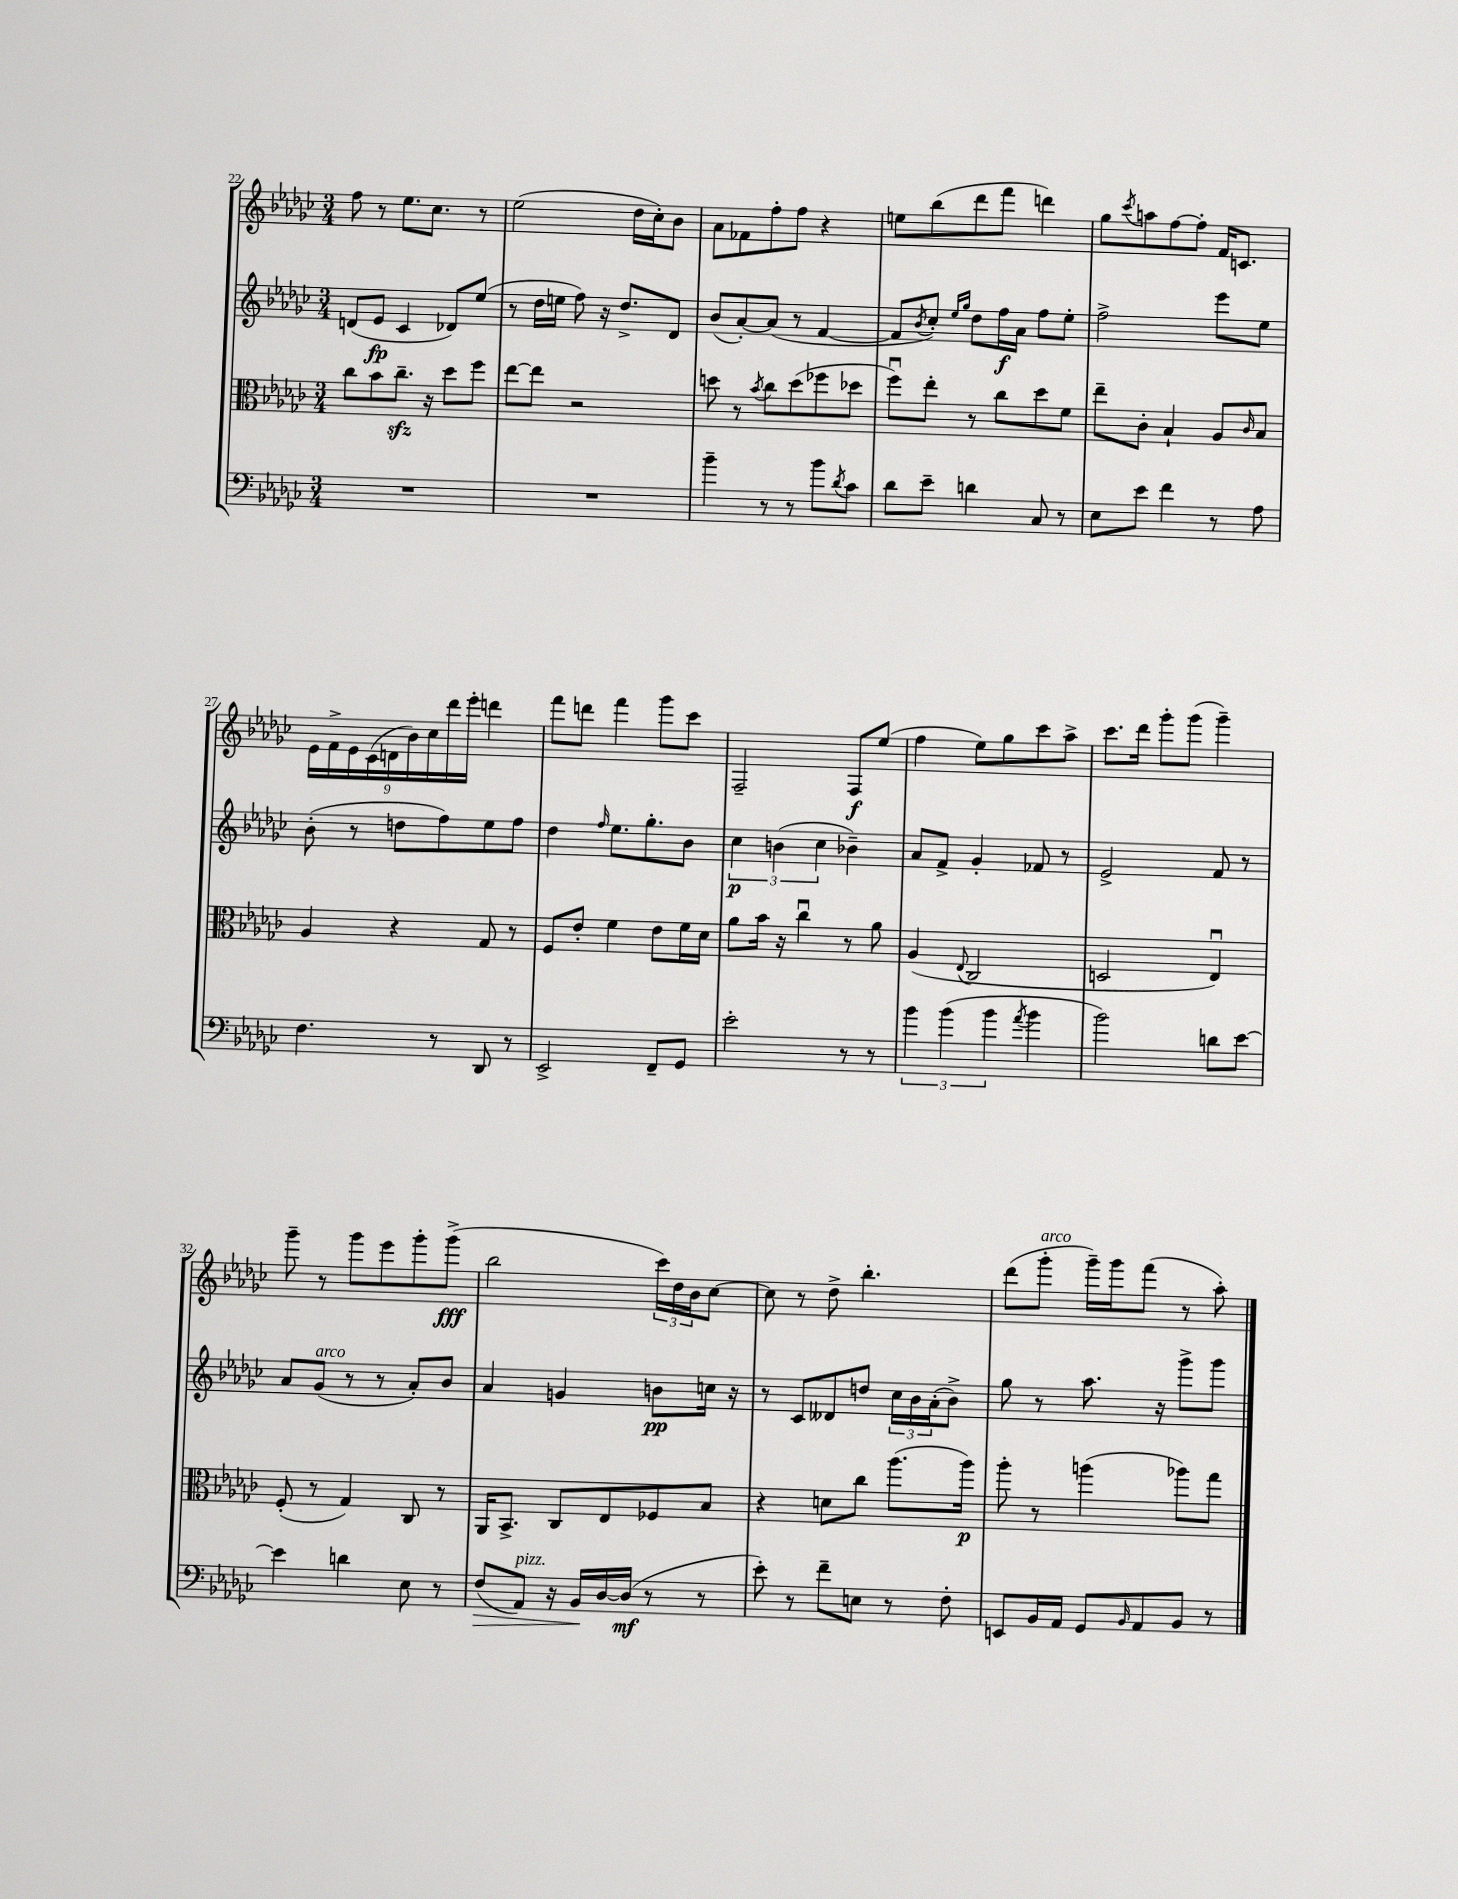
<<
\new StaffGroup <<
\new Staff = "s0" {
    \clef treble \key ges \major \numericTimeSignature \time 3/4
    f''8 r8 ees''8. ces''8. r8 |
    ees''2( des''16 ces''16-.) bes'8 |
    aes'8 fes'8 f''8-. f''8 r4 |
    e''8 bes''8( des'''8 f'''8 d'''4) |
    ges''8 \acciaccatura { ces'''8 } a''8 f''8~ f''8-. f'16 c'8. |
    \tuplet 9/8 { ees'16 f'16-> ees'16 ces'16( d'16 bes'16) ces''16 des'''16 ees'''16-. } d'''4 |
    f'''8 d'''8 f'''4 ges'''8 ces'''8 |
    f2-- f8\f ees''8( |
    f''4 ees''8) ges''8 ces'''8 aes''8-> |
    ces'''8. des'''16 ges'''8-. ges'''8( ges'''4--) |
    ges'''8-- r8 ges'''8 ees'''8 ges'''8-. ges'''8->\fff( |
    bes''2 \tuplet 3/2 { ces'''16) des''16 bes'16 } ces''8~ |
    ces''8 r8 des''8-> bes''4.-. |
    des'''8( ges'''8-.^\markup { \italic "arco" } ges'''16--) ges'''16 f'''8( r8 aes''8-.) \bar "|." |
}
\new Staff = "s1" {
    \clef treble \key ges \major \numericTimeSignature \time 3/4
    d'8( ees'8\fp ces'4 des'8) ees''8( |
    r8 des''16 e''16 f''8) r16 des''8.-> des'8 |
    bes'8( aes'8~-.) aes'8( r8 f'4~ |
    f'8 \acciaccatura { bes'8 } ces''8-.) \grace { ees''16 ges''16 } des''8 f''16\f aes'16 f''8 ees''8-. |
    f''2-> ees'''8 ees''8 |
    bes'8-.( r8 d''8 f''8) ees''8 f''8 |
    des''4 \grace { f''16 } ees''8. ges''8.-. bes'8 |
    \tuplet 3/2 { ces''4\p b'4( ces''4 } bes'4--) |
    aes'8 f'8-> ges'4-. fes'8 r8 |
    ees'2-> f'8 r8 |
    aes'8 ges'8^\markup { \italic "arco" }( r8 r8 aes'8-.) bes'8 |
    aes'4 g'4 b'8\pp c''16 r16 |
    r8 ces'8 deses'8 d''8 \tuplet 3/2 { ces''16 bes'16 aes'16-.( } bes'8->) |
    ges''8 r8 aes''8. r16 ges'''8-> ges'''8 \bar "|." |
}
\new Staff = "s2" {
    \clef alto \key ges \major \numericTimeSignature \time 3/4
    ces''8 bes'8 ces''8.--\sfz r16 des''8 f''8 |
    ees''8~ ees''8 r2 |
    d''8 r8 \acciaccatura { bes'8 } ces''8 d''8( fes''8 des''8 |
    f''8\downbow) ees''8-. r8 ces''8 des''8 f'8 |
    ees''8-- ces'8-. bes4-! aes8 \grace { ces'16 } bes8 |
    aes4 r4 ges8 r8 |
    f8 ees'8-. f'4 ees'8 f'16 des'16 |
    aes'8 bes'16 r16 ces''4\downbow r8 aes'8 |
    aes4( \appoggiatura { ees8 } ces2 |
    d2 ees4\downbow) |
    f8-.( r8 ges4) ces8 r8 |
    aes,16 bes,8.-> ces8 ees8 fes8 bes8 |
    r4 d'8 ces''8 aes''8.( aes''16\p) |
    aes''8-. r8 a''4( aes''8) ges''8 \bar "|." |
}
\new Staff = "s3" {
    \clef bass \key ges \major \numericTimeSignature \time 3/4
    R2. |
    R2. |
    bes'4-- r8 r8 bes'8 \acciaccatura { des'8 } ces'8 |
    des'8 ees'8-- d'4 ces8 r8 |
    ees8 ees'8 f'4 r8 aes8 |
    f4. r8 des,8 r8 |
    ees,2-> f,8-- ges,8 |
    ees'2-. r8 r8 |
    \tuplet 3/2 { bes'4 bes'4( bes'4 } \acciaccatura { aes'8 } bes'4 |
    bes'2) d'8 ees'8~ |
    ees'4 d'4 ees8 r8 |
    f8\>( aes,8^\markup { \italic "pizz." }) r16 bes,16\! des16~ des16\mf( r8 r8 |
    ees'8-.) r8 f'8-- e8 r8 f8-. |
    e,8 bes,16 aes,16 ges,8 \grace { bes,16 } aes,8 bes,8 r8 \bar "|." |
}
>>
>>
\layout { \context { \Score currentBarNumber = #22 } }
